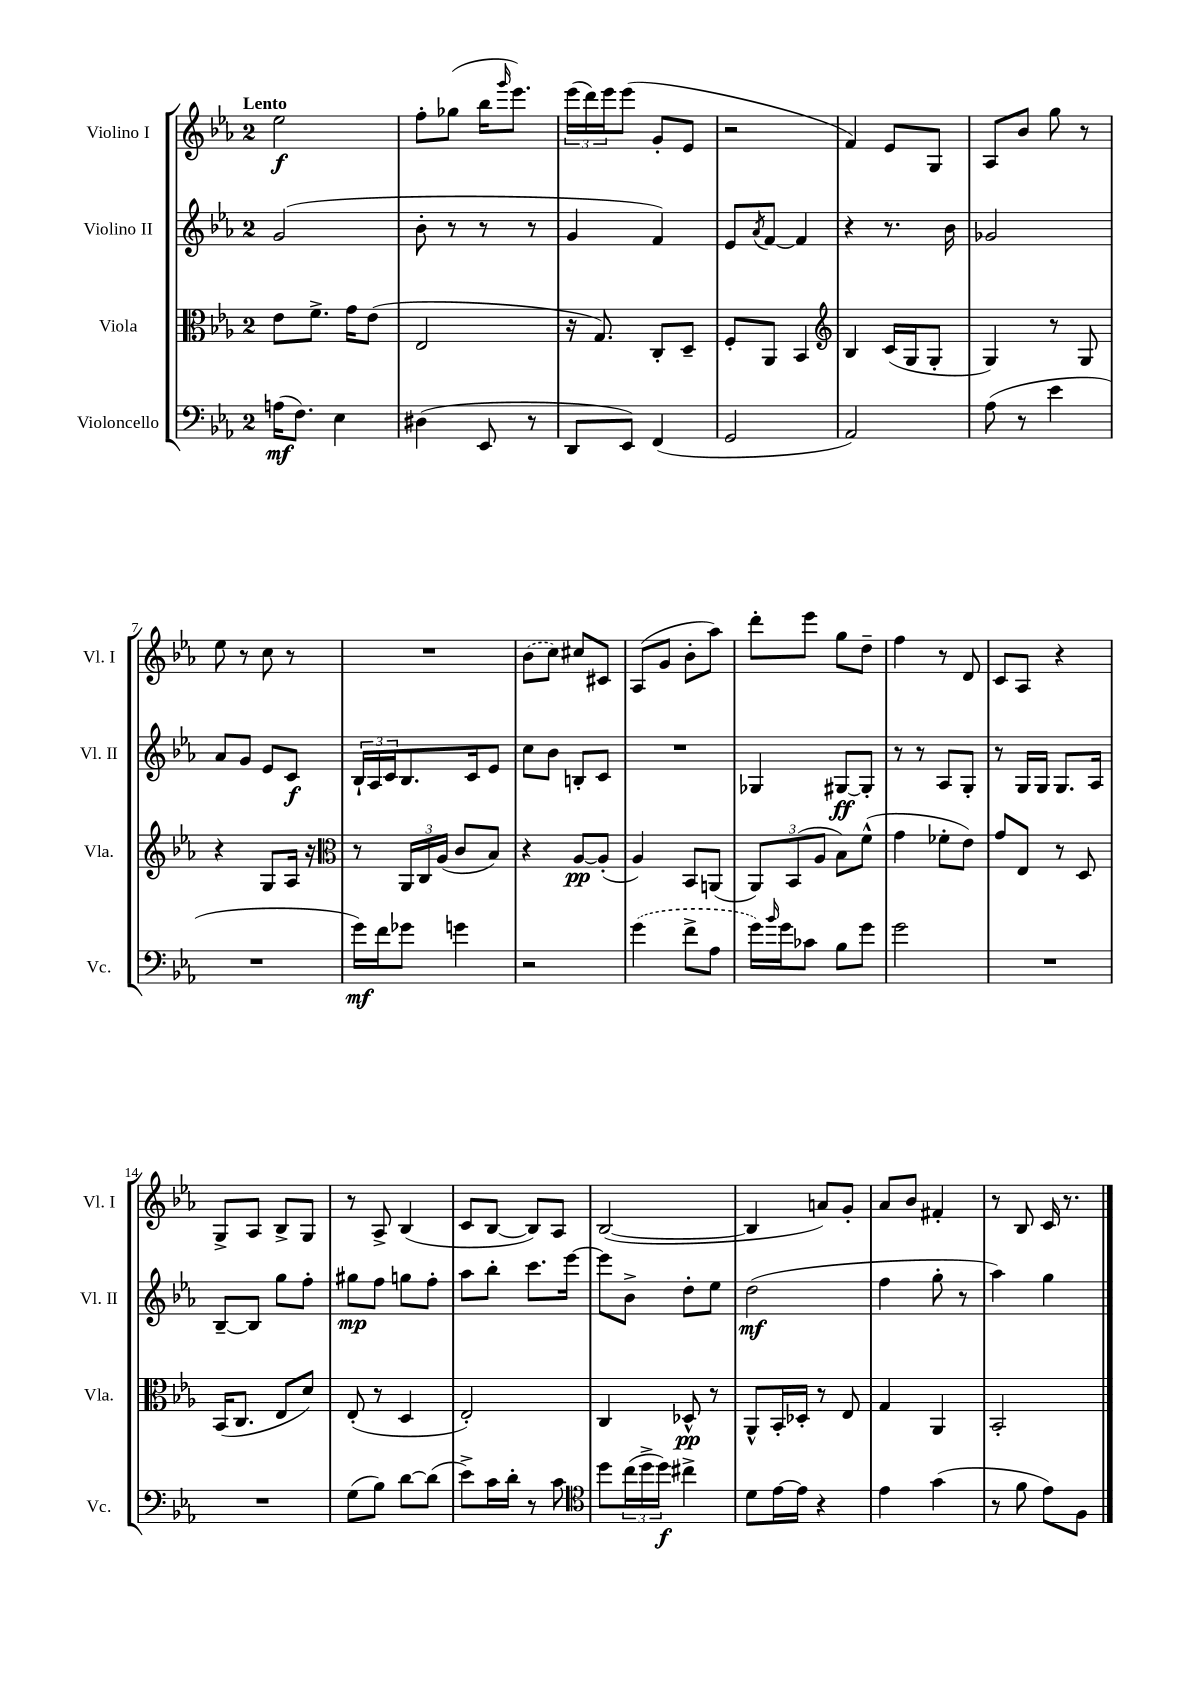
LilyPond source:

<<
\new StaffGroup <<
\new Staff = "s0" \with { instrumentName = "Violino I" shortInstrumentName = "Vl. I" } {
    \clef treble \key ees \major \once \override Staff.TimeSignature.style = #'single-digit \time 2/4 \tempo "Lento"
    ees''2\f |
    f''8-. ges''8( bes''16 \grace { g'''16 } ees'''8.) |
    \tuplet 3/2 { ees'''16( d'''16) ees'''16 } ees'''8( g'8-. ees'8 |
    r2 |
    f'4) ees'8 g8 |
    aes8 bes'8 g''8 r8 |
    ees''8 r8 c''8 r8 |
    R2 |
    \once \slurDashed bes'8( c''8) cis''8 cis'8 |
    aes8( g'8 bes'8-. aes''8) |
    d'''8-. ees'''8 g''8 d''8-- |
    f''4 r8 d'8 |
    c'8 aes8 r4 |
    g8-> aes8 bes8-> g8 |
    r8 aes8-> bes4( |
    c'8 bes8~ bes8) aes8 |
    bes2~( |
    bes4 a'8) g'8-. |
    aes'8 bes'8 fis'4-. |
    r8 bes8 c'16 r8. \bar "|." |
}
\new Staff = "s1" \with { instrumentName = "Violino II" shortInstrumentName = "Vl. II" } {
    \clef treble \key ees \major \once \override Staff.TimeSignature.style = #'single-digit \time 2/4
    g'2( |
    bes'8-. r8 r8 r8 |
    g'4 f'4) |
    ees'8 \acciaccatura { aes'8 } f'8~ f'4 |
    r4 r8. bes'16 |
    ges'2 |
    aes'8 g'8 ees'8 c'8\f |
    \tuplet 3/2 { bes16-! aes16 c'16 } bes8. c'16 ees'8 |
    c''8 bes'8 b8-. c'8 |
    R2 |
    ges4 gis8~\ff gis8-. |
    r8 r8 aes8 g8-. |
    r8 g16 g16 g8. aes16 |
    bes8~-- bes8 g''8 f''8-. |
    gis''8\mp f''8 g''8 f''8-. |
    aes''8 bes''8-. c'''8. ees'''16~ |
    ees'''8 bes'8-> d''8-. ees''8 |
    d''2\mf( |
    f''4 g''8-. r8 |
    aes''4) g''4 \bar "|." |
}
\new Staff = "s2" \with { instrumentName = "Viola" shortInstrumentName = "Vla." } {
    \clef alto \key ees \major \once \override Staff.TimeSignature.style = #'single-digit \time 2/4
    ees'8 f'8.-> g'16 ees'8( |
    ees2 |
    r16 g8.) c8-. d8-- |
    f8-. aes,8 bes,4 |
    \clef treble bes4 c'16( g16 g8-. |
    g4) r8 g8 |
    r4 g8 aes16 r16 |
    \clef alto r8 \tuplet 3/2 { aes,16 c16 aes16( } c'8 bes8) |
    r4 aes8~\pp aes8-.( |
    aes4) bes,8 a,8( |
    \tuplet 3/2 { aes,8) bes,8( aes8 } bes8) f'8-^( |
    g'4 fes'8-. ees'8) |
    g'8 ees8 r8 d8 |
    bes,16( c8. ees8 d'8) |
    ees8-.( r8 d4 |
    ees2-.) |
    c4 des8-^\pp r8 |
    aes,8-^ bes,16-. des16-. r8 ees8 |
    g4 aes,4 |
    bes,2-. \bar "|." |
}
\new Staff = "s3" \with { instrumentName = "Violoncello" shortInstrumentName = "Vc." } {
    \clef bass \key ees \major \once \override Staff.TimeSignature.style = #'single-digit \time 2/4
    a16\mf( f8.) ees4 |
    dis4( ees,8 r8 |
    d,8 ees,8) f,4( |
    g,2 |
    aes,2) |
    aes8( r8 ees'4 |
    R2 |
    g'16\mf) f'16 ges'8 g'4 |
    r2 |
    \once \slurDashed g'4( f'8-> aes8 |
    g'16) \grace { bes'16 } g'16 ces'8 bes8 g'8 |
    g'2 |
    R2 |
    R2 |
    g8( bes8) d'8~ d'8( |
    ees'8->) c'16 d'16-. r8 c'8 |
    \clef tenor d''8 \tuplet 3/2 { c''16( d''16-> d''16\f) } cis''4-> |
    d'8 ees'16~ ees'16 r4 |
    ees'4 g'4( |
    r8 f'8 ees'8) f8 \bar "|." |
}
>>
>>
